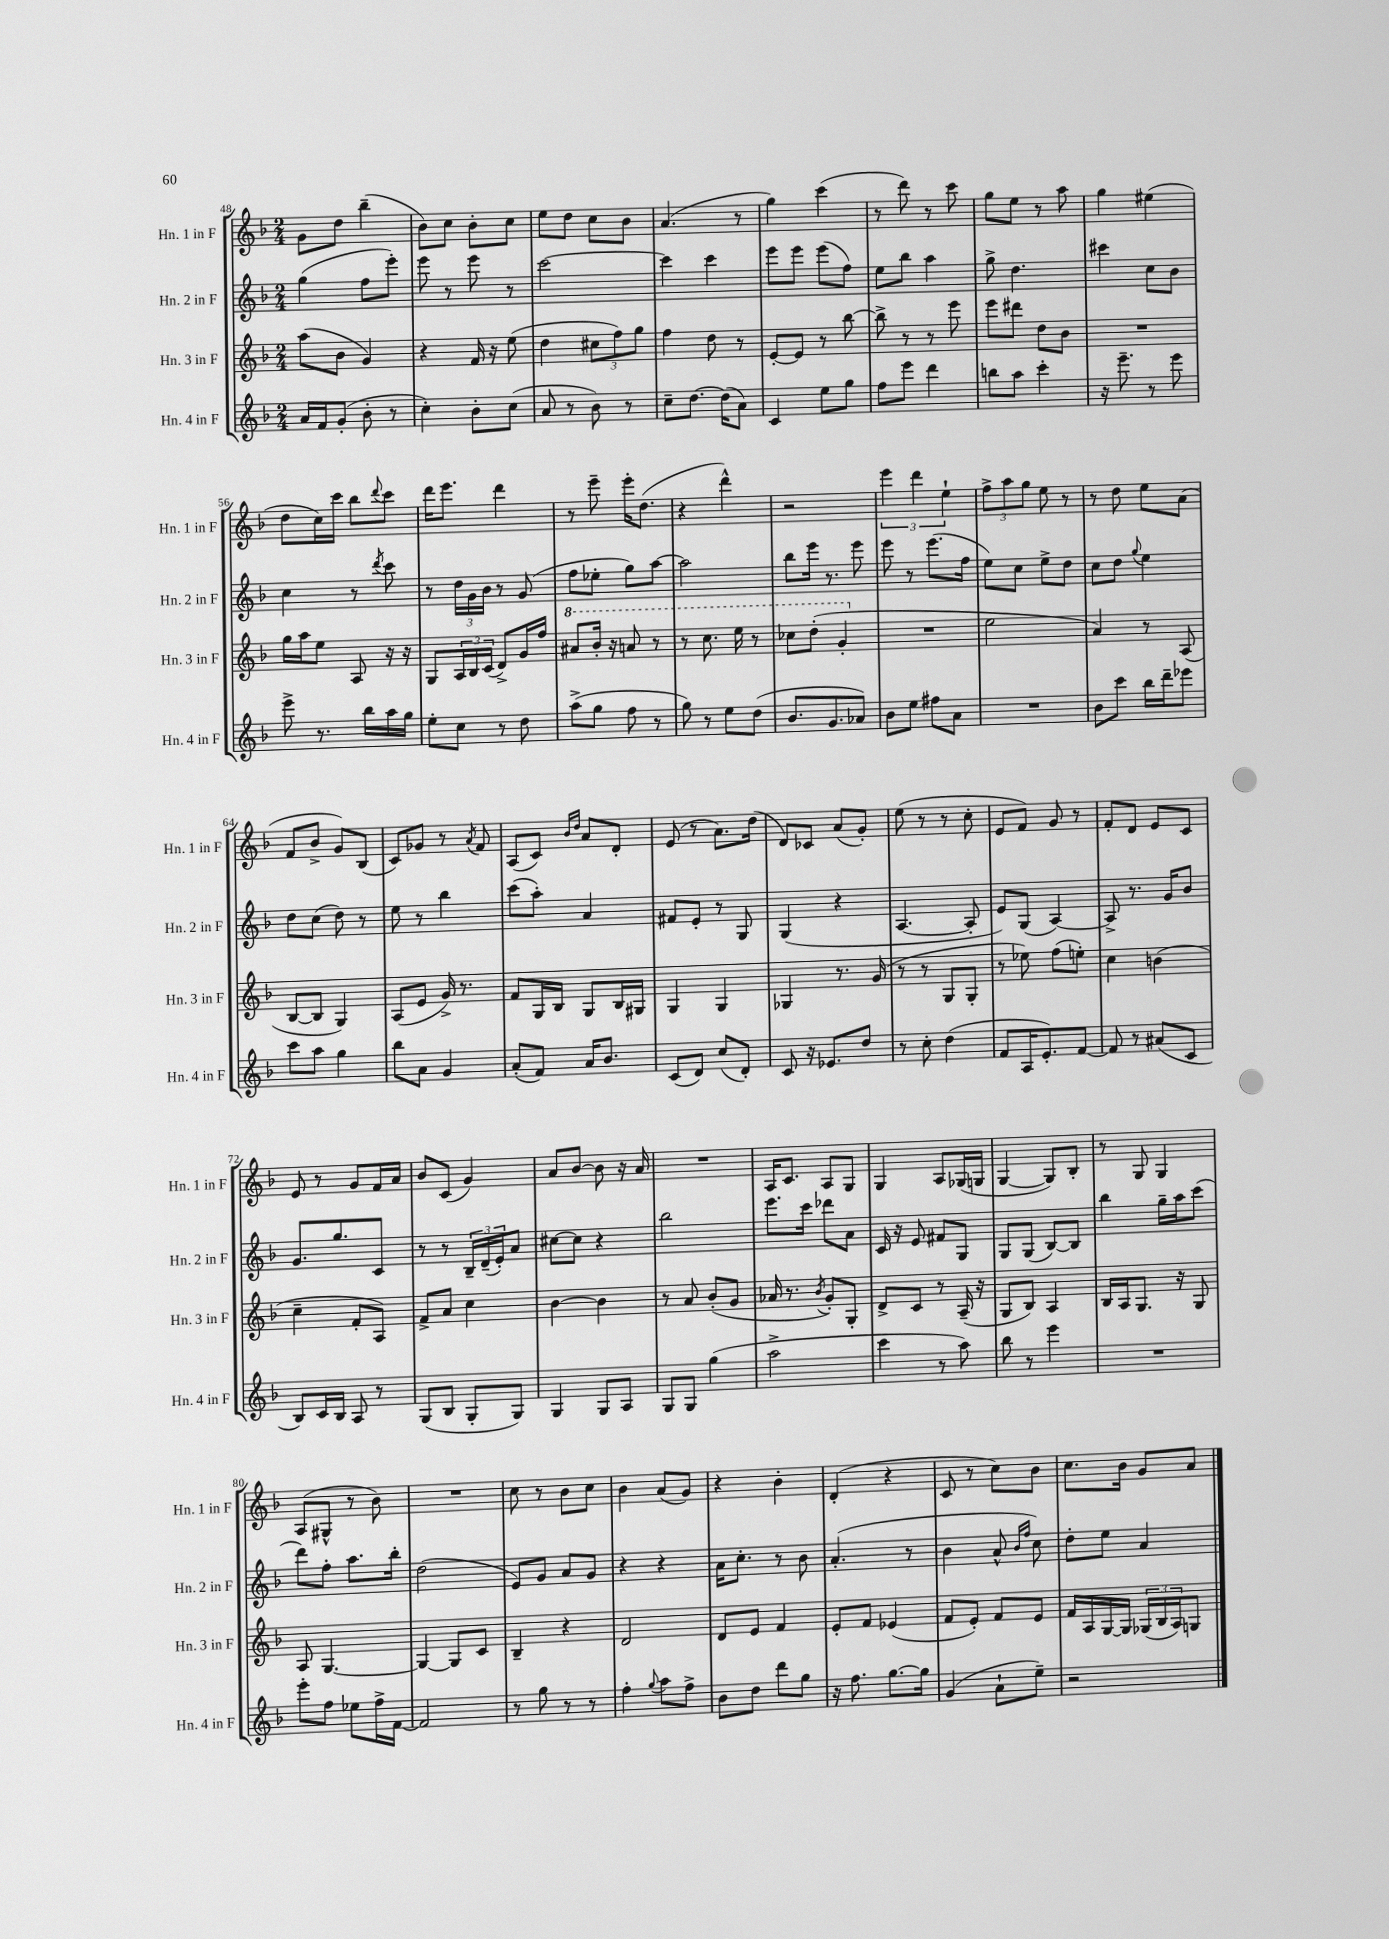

**kern	**kern	**kern	**kern
*staff4	*staff3	*staff2	*staff1
*clefG2	*clefG2	*clefG2	*clefG2
*k[b-]	*k[b-]	*k[b-]	*k[b-]
*M2/4	*M2/4	*M2/4	*M2/4
16a	(8aa	(4gg	8g
16f	.	.	.
(8g'	8b-	.	8dd
8b-'	4g)	8ff	(4bb-~
8r	.	8eee')	.
=	=	=	=
4cc')	4r	8eee	8b-)
.	.	8r	8cc
8b-'	16f	8eee	8b-'
.	16r	.	.
(8cc	(8ee	8r	8cc
=	=	=	=
8a	4dd	[2ccc	8ee
8r	.	.	8dd
8b-)	12cc#	.	8cc
.	12ff)	.	.
8r	.	.	8b-
.	12gg	.	.
=	=	=	=
8cc~	4ff	4ccc]	(4.a
[8.dd	.	.	.
.	8dd	4ccc	.
(16dd]	.	.	.
8a)	8r	.	8r
=	=	=	=
4c	[8e'	8eee	4gg)
.	8e]	8eee	.
8ee	8r	(8eee	(4ccc
8gg	[8bb-	8ff)	.
=	=	=	=
8ff	8bb-^]	8ee	8r
8eee	8r	8bb-	8ddd)
4ddd	8r	4aa	8r
.	8eee	.	8ccc
=	=	=	=
8bb	8eee	8gg^	8gg
8aa	8ddd#	4.dd	8ee
4ccc'	8dd	.	8r
.	8b-	.	8aa
=	=	=	=
16r	2r	4ccc#	4gg
8.eee~	.	.	.
8r	.	8cc	(4ee#
8eee	.	8b-	.
=	=	=	=
8eee^	16gg	4cc	8dd
.	16aa	.	.
8.r	8ee	.	16cc)
.	.	.	16ccc
.	8A	8r	8bb-
16bb-	.	.	.
.	.	8qddd	8qqddd
16aa	16r	8ccc	8ccc
16gg	16r	.	.
=	=	=	=
8ee'	8G	8r	16ddd
.	.	.	8.eee
8cc	24A	24dd	.
.	24B-	24g	.
.	(24c	24b-	.
8r	8d^)	8r	4ddd
8dd	16g	(8g	.
.	16ff	.	.
=	=	=	=
(8aa^	8aa#	8ff	8r
8gg	16bb-'	8ee-'	8eee~
.	16r	.	.
8ff	8aa	8gg)	16eee'
.	.	.	(8.dd
8r	8r	[8aa	.
=	=	=	=
8gg)	8r	2aa]	4r
8r	8.ccc	.	.
8ee	.	.	4ddd^^)
.	16eee	.	.
(8dd	8r	.	.
=	=	=	=
8.b-	8ccc-	8bb-	2r
.	(8ddd'	16eee	.
8.g	.	8.r	.
.	4gg'	.	.
8a-)	.	8eee	.
=	=	=	=
8b-	2r	8eee	6eee
8ee	.	8r	.
.	.	.	6ddd
8ff#	.	(8.eee	.
.	.	.	6ee`
8a	.	.	.
.	.	16ff	.
=	=	=	=
2r	2ee	8ee)	12ff^
.	.	.	12aa
.	.	8cc	.
.	.	.	12gg
.	.	8ee^	8ee
.	.	8dd	8r
=	=	=	=
8b-	4a)	8cc	8r
8ccc	.	8dd	8dd
.	.	8qqgg	.
16bb-	8r	4ee	8ee
16ddd~	.	.	.
8eee-	(8A	.	(8a
=	=	=	=
8ccc	[8B-	8dd	8f
8aa	8B-]	(8cc	8b-^
4gg	4G)	8dd)	8g)
.	.	8r	(8B-
=	=	=	=
8bb-	(8A	8ee	8c)
8a	8e	8r	8g-
4g	16g^)	4bb-	8r
.	8.r	.	.
.	.	.	8qa
.	.	.	8f
=	=	=	=
(8a'	8f	(8ccc	(8A
8f)	16G	8aa')	8c)
.	16B-	.	.
.	.	.	16qqb-
.	.	.	16qqdd
16a	8G	4a	8a
8.b-	.	.	.
.	16B-	.	8d'
.	16G#	.	.
=	=	=	=
(8c	4G	8f#	(8e
8d)	.	8e'	8r
(8cc	4G	8r	8.a)
8d')	.	8G	.
.	.	.	(16dd
=	=	=	=
8c	4G-	(4G	8d)
16r	.	.	8c-
8.e-	.	.	.
.	8.r	4r	(8a
8dd	.	.	8g')
.	(16g	.	.
=	=	=	=
8r	8r	[4.A	(8ee
8cc'	8r	.	8r
(4dd	8G	.	8r
.	8G'	8A']	8cc'
=	=	=	=
8f	8r	8e)	8e
16A	8ee-)	(8G	8f)
8.e')	.	.	.
.	(8ff	[4A)	8g
[8f	8ee')	.	8r
=	=	=	=
8f]	4cc	8A^]	8f'
8r	.	8.r	8d
(8a#	(4b	.	8e
.	.	16g	.
8c	.	8b-	8c
=	=	=	=
8B-)	4cc~	8.g	8e
16c	.	.	8r
16B-	.	8.gg	.
8A	8f'	.	8g
8r	8A)	8c	16f
.	.	.	16a
=	=	=	=
(8G	8f^	8r	8b-
8B-	8a	8r	(8c
8G'	4cc	24B-~	4g)
.	.	(24d~	.
.	.	24e')	.
8G)	.	8a	.
=	=	=	=
4G	[4b-	[8cc#	8a
.	.	8cc#]	[8b-
8G	4b-]	4r	8b-]
8A	.	.	16r
.	.	.	16a
=	=	=	=
8G	8r	2bb-	2r
8G	8a	.	.
(4gg	(8b-'	.	.
.	8g	.	.
=	=	=	=
2aa^	16a-	8.eee	16A
.	8.r	.	8.c
.	.	16ccc	.
.	8qb-	.	.
.	8g')	8ddd-	8A
.	8G'	8a	8G
=	=	=	=
4ccc	8d^	16c	4G
.	.	16r	.
.	8c	8e	.
8r	8r	8f#	8A
8aa)	(16A~	8G	(16G-
.	16r	.	16G
=	=	=	=
8bb-	8G	8G	[4G
8r	8B-)	(8G	.
4eee	4A	[8B-)	8G])
.	.	8B-]	8B-'
=	=	=	=
2r	16B-	4bb-	8r
.	16A	.	.
.	8.G	.	8G
.	.	16gg~	4G
.	16r	16aa	.
.	8G	(8ccc	.
=	=	=	=
8eee'	8A	8ddd)	(8A
8ff	[4.G	8ff'	8G#^^
8ee-	.	8.aa	8r
16ff^	.	.	8b-)
[16f	.	16bb-'	.
=	=	=	=
2f]	4G_	(2dd	2r
.	8G]	.	.
.	8c	.	.
=	=	=	=
8r	4B-~	8e)	8cc
8gg	.	8g	8r
8r	4r	8a	8b-
8r	.	8g	8cc
=	=	=	=
4ff'	2d	4r	4b-
8qqgg	.	.	.
8aa	.	4r	(8a
8ff^	.	.	8g)
=	=	=	=
8b-	8d	16a	4r
.	.	8.cc'	.
8dd	8e	.	.
8ddd	4f	8r	4b-'
8gg	.	8b-	.
=	=	=	=
16r	8e'	(4.a'	(4d'
8.ff	.	.	.
.	8f	.	.
[8.gg	(4e-	.	4r
.	.	8r	.
16gg]	.	.	.
=	=	=	=
(4g	8f	4b-	8c
.	8e')	.	8r
8a`	8f	8a^^	8cc)
.	.	16qqb-	.
.	.	16qqff	.
8ee~)	8e	8cc)	8b-
=	=	=	=
2r	16f	8dd'	8.cc
.	16A	.	.
.	[16G	8ee	.
.	16G]	.	16b-
.	(24G-	4a	8g
.	24B-	.	.
.	24A)	.	.
.	8G	.	8a
==	==	==	==
*-	*-	*-	*-
